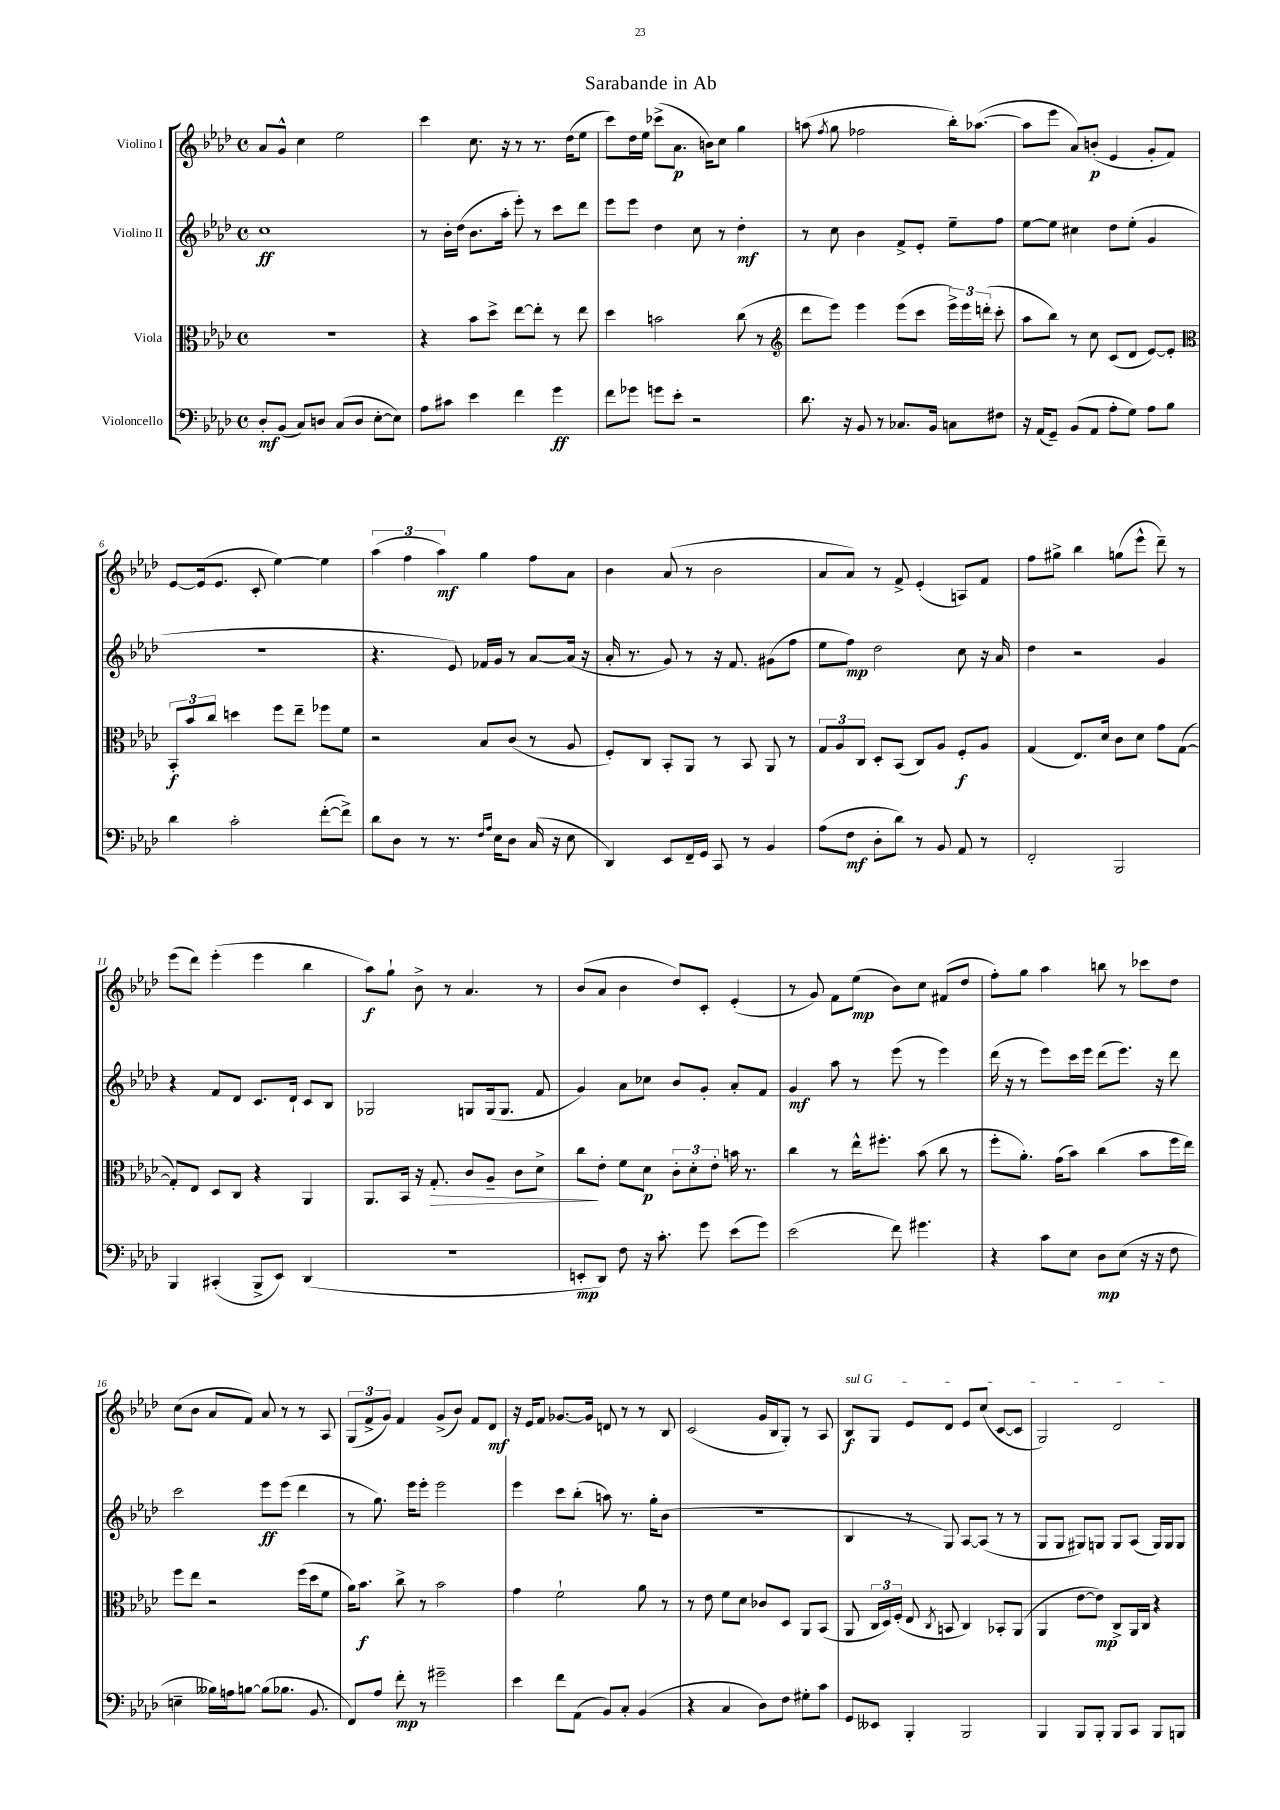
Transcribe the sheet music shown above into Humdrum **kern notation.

**kern	**kern	**kern	**kern
*staff4	*staff3	*staff2	*staff1
*clefF4	*clefC3	*clefG2	*clefG2
*k[b-e-a-d-]	*k[b-e-a-d-]	*k[b-e-a-d-]	*k[b-e-a-d-]
*M4/4	*M4/4	*M4/4	*M4/4
*met(c)	*met(c)	*met(c)	*met(c)
8D-'	1r	1cc	8a-
(8BB-	.	.	8g^^
8C)	.	.	4cc
8D	.	.	.
(8C	.	.	2ee-
8D	.	.	.
[8E-'	.	.	.
8E-])	.	.	.
=	=	=	=
8A-	4r	8r	4ccc
8c#	.	16b-'	.
.	.	(16dd-	.
4e-	8b-	8.b-	8.cc
.	8dd-^	.	.
.	.	16aa-'	16r
4f	[8ee-	8eee-')	8r
.	8ee-']	8r	8.r
4g	8r	8ccc	.
.	.	.	(16dd-
.	8ee-	8ddd-	8ee-
=	=	=	=
8f	4dd-	8eee-	8ccc)
8g-	.	8eee-	16dd-
.	.	.	16ee-
8g	2b	4dd-	(8ccc-^
8e-'	.	.	8.a-
2r	.	8cc	.
.	.	.	16b)
.	.	8r	8cc
.	(8cc	4dd-'	4gg
.	8r	.	.
=	=	=	=
*	*clefG2	*	*
8.d-	8ddd-	8r	(8aa
.	.	.	8qff
.	8eee-)	8cc	8gg
16r	.	.	.
8BB-	4eee-	4b-	2ff-
8r	.	.	.
8.C-	(8eee-	8f^	.
.	8ccc	8e-'	.
16BB-	.	.	.
8C	24eee-^)	8ee-~	16bb-')
.	24eee-	.	.
.	.	.	([8.aa-
.	(24ddd'	.	.
8F#	8ccc'	8ff	.
=	=	=	=
16r	8aa-	[8ee-	8aa-]
(16AA-	.	.	.
8GG~)	8bb-)	8ee-]	8eee-
(8BB-	8r	4cc#	8a-)
8AA-	8cc	.	(8b'
8A-'	(8c	8dd-	4e-
8G)	8d-	(8ee-'	.
8A-	[8e-)	4g	8g'
8B-	8e-']	.	8f)
=	=	=	=
*	*clefC3	*	*
4d-	12BB-'	1r	[8e-
.	12b-	.	.
.	.	.	(16e-]
.	12cc	.	.
.	.	.	8.e-
2c'	4dd	.	.
.	.	.	8c'
.	8ff	.	[4ee-)
.	8ee-~	.	.
([8f'	8ff-	.	4ee-]
8f^])	8f	.	.
=	=	=	=
8d-	2r	4.r	(6aa-
8D-	.	.	.
.	.	.	6ff
8r	.	.	.
.	.	.	6aa-)
8.r	.	8e-)	.
.	8B-	16f-	4gg
16qqF	.	.	.
16qqA-	.	.	.
16E-	.	16g	.
8D-	(8c	8r	.
(16C	8r	[8a-	8ff
16r	.	.	.
8E-	8A-	(16a-]	8a-
.	.	16r	.
=	=	=	=
4DD-)	8F')	16a-'	4b-
.	.	8.r	.
.	8C	.	.
8EE-	8BB-'	8g)	(8a-
16FF~	8AA-	8r	8r
16GG	.	.	.
8CC	8r	16r	2b-
.	.	8.f	.
8r	8BB-	.	.
4BB-	8AA-	(8g#	.
.	8r	8ff	.
=	=	=	=
(8A-	12G	8ee-	8a-
.	12A-	.	.
8F	.	8ff)	8a-)
.	12C	.	.
8D-'	8D-'	2dd-	8r
8d-)	(8BB-	.	8f^
8r	8C)	.	(4e-'
8BB-	8A-	.	.
8AA-	8F'	8cc	8A)
8r	8A-	16r	8f
.	.	16a-	.
=	=	=	=
2FF'	(4G	4dd-	8ff
.	.	.	8gg#^
.	8.E-)	2r	4bb-
.	16d-	.	.
2BBB-	8c	.	(8gg
.	8d-	.	8eee-^^
.	8g	4g	8ddd-~)
.	([8G	.	8r
=	=	=	=
4BBB-	8G'])	4r	(8eee-
.	8E-	.	8ddd-)
(4CC#'	8D-	8f	(4eee-'
.	8C	8d-	.
8BBB-^	4r	8.c	4eee-
8EE-)	.	.	.
.	.	16d-`	.
(4DD-	4AA-	8c	4bb-
.	.	8B-	.
=	=	=	=
1r	8.AA-	2G-	8aa-)
.	.	.	8gg`
.	16BB-	.	.
.	16r	.	8b-^
.	8.G'	.	.
.	.	.	8r
.	8c	8G	4.a-
.	8A-~	(16G	.
.	.	8.G	.
.	8c	.	.
.	8d-^	8f	8r
=	=	=	=
8EE'	8cc	4g)	(8b-
8DD-)	8e-'	.	8a-
8F	8f	8a-	4b-
16r	8d-	8cc-	.
8.c'	.	.	.
.	12c'	8b-	8dd-)
.	12d-'	.	.
8g	.	8g'	8c'
.	12e-'	.	.
(8e-	16b	8a-'	(4e-'
.	8.r	.	.
8g)	.	8f	.
=	=	=	=
(2e-	4cc	4g	8r
.	.	.	8g)
.	8r	8aa-	8f
.	16ee-^^	8r	(8ee-
.	8.ff#'	.	.
8f)	.	(8eee-	8b-)
4.g#	(8b-	8r	8cc
.	8cc	4eee-)	(8f#
.	8r	.	8dd-
=	=	=	=
4r	8ff'	(16ddd-	8ff')
.	.	16r	.
.	8.a-')	8r	8gg
8c	.	8eee-)	4aa-
.	(16g	.	.
8E-	8b-)	16ccc	.
.	.	16eee-	.
8D-	(4cc	(8ddd-	8bb
(8E-	.	8.eee-)	8r
16r	8b-	.	8ccc-
16r	.	16r	.
8F	16ff	8ddd-	8dd-
.	16ee-)	.	.
=	=	=	=
4E~	8ff	2ccc	(8cc
.	8ee-	.	8b-
16B--)	2r	.	8a-
16A	.	.	.
[8B	.	.	8f)
(8B]	.	8eee-	8a-
8.B-	.	(8eee-	8r
.	(16ff	4ddd-	8r
8.BB-	16dd-	.	.
.	8f	.	8A-
=	=	=	=
8FF)	16a-)	8r	(12G
.	8.b-	.	.
.	.	.	12f^
8A-	.	8.gg)	.
.	.	.	12g)
8f'	8cc^	.	4f
.	.	16eee-	.
8r	8r	8eee-'	.
2g#~	2b-	2eee-	(8g^
.	.	.	8b-)
.	.	.	8f
.	.	.	8d-
=	=	=	=
4e-	4g	4eee-	16r
.	.	.	16e-
.	.	.	8f
8f	2f`	8ccc	[8.g-
(8AA-	.	(8bb-'	.
.	.	.	16g-]
8BB-)	.	8aa)	8d
8C'	.	8.r	8r
(4BB-	8a-	.	8r
.	.	16gg'	.
.	8r	(8b-	8B-
=	=	=	=
4r	8r	1r	(2c
.	8e-	.	.
4C	8f	.	.
.	8d-	.	.
8D-)	8c-	.	16g
.	.	.	16B-
8F	8D-	.	8G')
8G#'	8AA-	.	8r
8c	(8BB-	.	8A-
=	=	=	=
8GG	8AA-	4B-	8B-
8EE--	24C	.	8G
.	24D-)	.	.
.	(24F'	.	.
4BBB-'	8E-	8r	8e-
.	8qC	.	.
.	8BB	8G)	8d-
2BBB-	4C)	[8A-	8e-
.	.	(8A-]	(8cc
.	8BB-'	8r	[8c
.	(8AA-	8r	8c]
=	=	=	=
4BBB-	4AA-	8G	2G)
.	.	8G	.
8BBB-	[8e-	8G#)	.
8BBB-'	8e-])	8G	.
8BBB-	8C^	8G	2d-
8CC	16AA-	(8A-	.
.	16C	.	.
8BBB-	4r	16G)	.
.	.	16G	.
8BBB	.	8G	.
==	==	==	==
*-	*-	*-	*-
